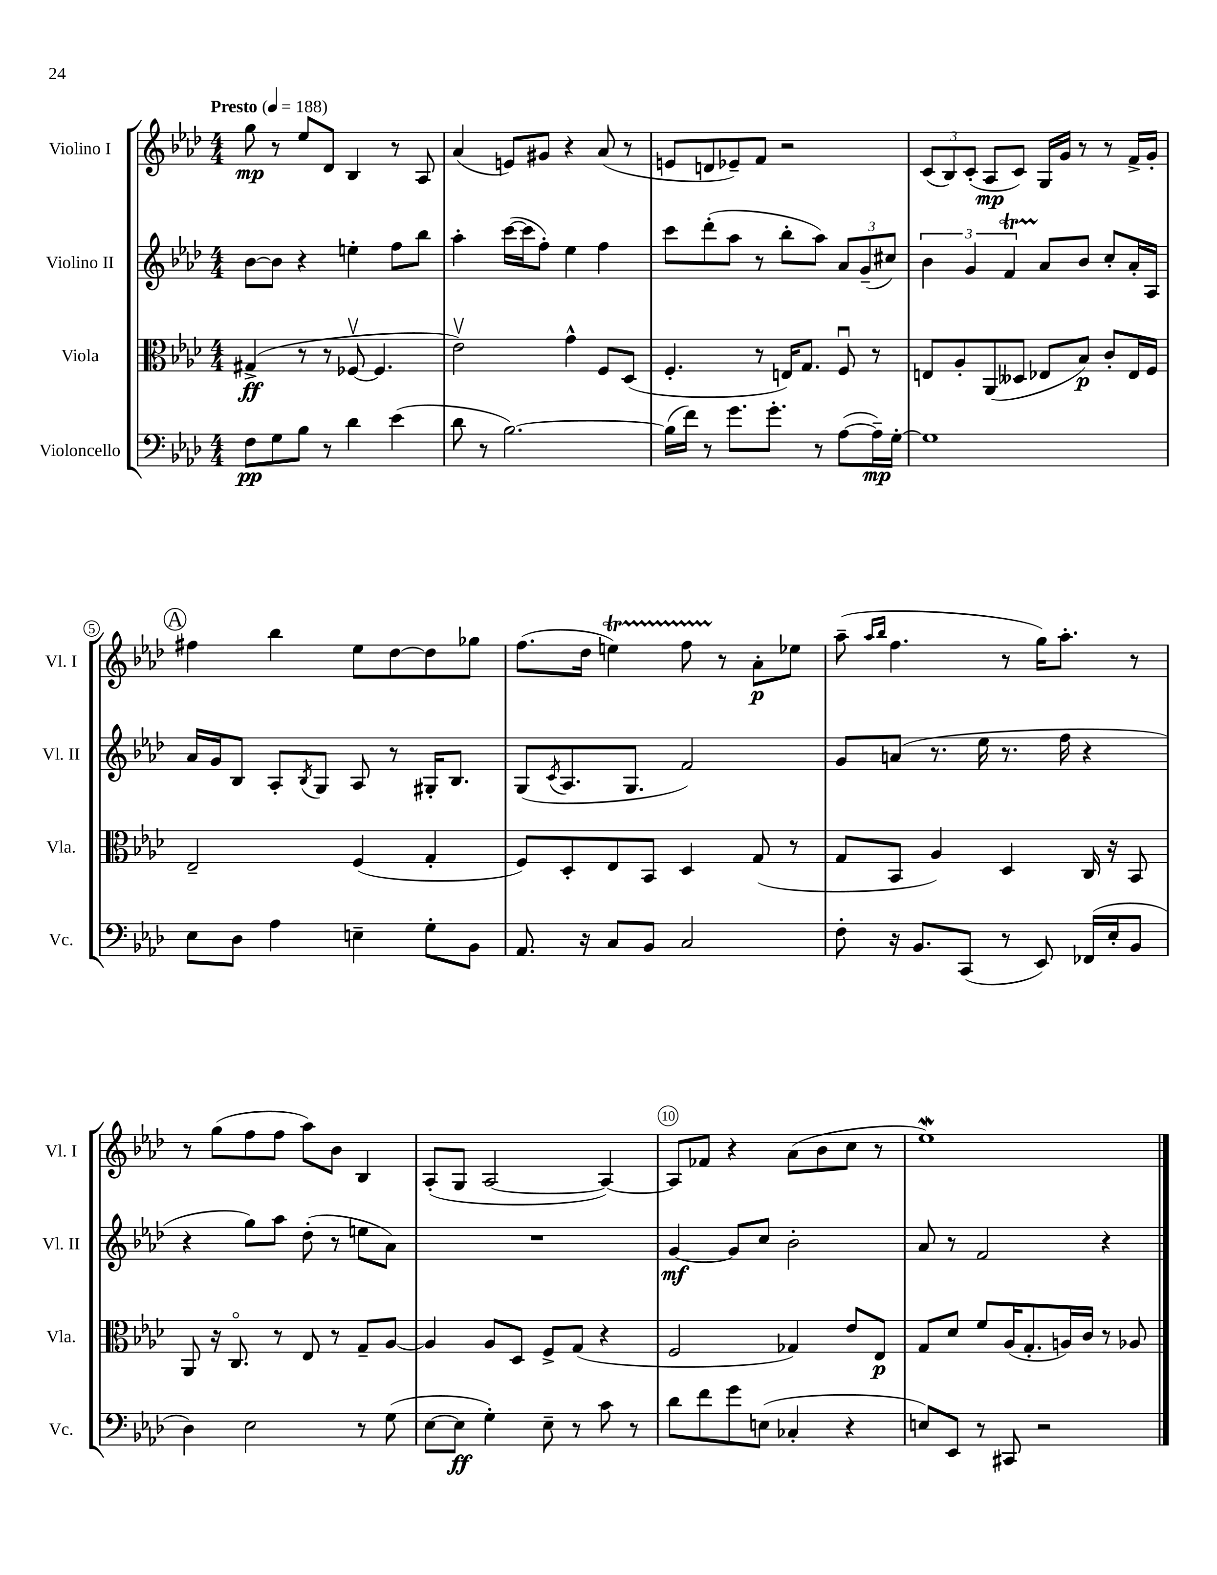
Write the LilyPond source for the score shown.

<<
\new StaffGroup <<
\new Staff = "s0" \with { instrumentName = "Violino I" shortInstrumentName = "Vl. I" } {
    \clef treble \key aes \major \numericTimeSignature \time 4/4 \tempo "Presto" 4 = 188
    g''8\mp r8 ees''8 des'8 bes4 r8 aes8 |
    aes'4( e'8) gis'8 r4 aes'8( r8 |
    e'8 d'8 ees'8--) f'8 r2 |
    \tuplet 3/2 { c'8( bes8) c'8-.( } aes8\mp c'8) g16 g'16 r8 r8 f'16-> g'16-. |
    \mark \markup { \circle "A" } fis''4 bes''4 ees''8 des''8~ des''8 ges''8 |
    f''8.( des''16 e''4\startTrillSpan) f''8 r8\stopTrillSpan aes'8-.\p ees''8 |
    aes''8--( \grace { aes''16 bes''16 } f''4. r8 g''16) aes''8.-. r8 |
    r8 g''8( f''8 f''8 aes''8) bes'8 bes4 |
    aes8-.( g8 aes2~ aes4~) |
    aes8 fes'8 r4 aes'8( bes'8 c''8 r8 |
    ees''1\mordent) \bar "|." |
}
\new Staff = "s1" \with { instrumentName = "Violino II" shortInstrumentName = "Vl. II" } {
    \clef treble \key aes \major \numericTimeSignature \time 4/4
    bes'8~ bes'8 r4 e''4-. f''8 bes''8 |
    aes''4-. c'''16~( c'''16 f''8-.) ees''4 f''4 |
    c'''8 des'''8-.( aes''8 r8 bes''8-. aes''8) \tuplet 3/2 { aes'8 g'8--( cis''8) } |
    \tuplet 3/2 { bes'4 g'4 f'4\startTrillSpan } aes'8\stopTrillSpan bes'8 c''8-. aes'16-. aes16 |
    \mark \markup { \circle "A" } aes'16 g'16 bes8 aes8-. \acciaccatura { bes8 } g8 aes8 r8 gis16-. bes8. |
    g8( \acciaccatura { c'8 } aes8. g8. f'2) |
    g'8 a'8( r8. ees''16 r8. f''16 r4 |
    r4 g''8) aes''8 des''8-.( r8 e''8 aes'8) |
    R1 |
    g'4~\mf g'8 c''8 bes'2-. |
    aes'8 r8 f'2 r4 \bar "|." |
}
\new Staff = "s2" \with { instrumentName = "Viola" shortInstrumentName = "Vla." } {
    \clef alto \key aes \major \numericTimeSignature \time 4/4
    gis4->\ff( r8 r8 fes8~\upbow fes4. |
    ees'2\upbow) g'4-^ f8 des8( |
    f4.-. r8 e16) g8. f8\downbow r8 |
    e8 aes8-. aes,8( deses8 ees8 bes8\p) c'8-. ees16 f16 |
    \mark \markup { \circle "A" } ees2-- f4( g4-. |
    f8) des8-. ees8 bes,8 des4 g8( r8 |
    g8 bes,8 aes4) des4 c16 r16 bes,8 |
    aes,8 r16 c8.\flageolet r8 ees8 r8 g8-- aes8~ |
    aes4 aes8 des8 f8-> g8( r4 |
    f2 ges4) ees'8 ees8\p |
    g8 des'8 f'8 aes16( g8.-. a16) c'16 r8 aes8 \bar "|." |
}
\new Staff = "s3" \with { instrumentName = "Violoncello" shortInstrumentName = "Vc." } {
    \clef bass \key aes \major \numericTimeSignature \time 4/4
    f8\pp g8 bes8 r8 des'4 ees'4( |
    des'8 r8 bes2.~) |
    bes16( f'16) r8 g'8. g'8.-. r8 aes8~( aes16--\mp) g16~-. |
    g1 |
    \mark \markup { \circle "A" } ees8 des8 aes4 e4-- g8-. bes,8 |
    aes,8. r16 c8 bes,8 c2 |
    f8-. r16 bes,8. c,8( r8 ees,8) fes,16( ees16-. bes,8 |
    des4) ees2 r8 g8( |
    ees8~ ees8\ff g4-.) ees8-- r8 c'8 r8 |
    des'8 f'8 g'8 e8( ces4-. r4 |
    e8) ees,8 r8 cis,8 r2 \bar "|." |
}
>>
>>
\layout { \context { \Score \override BarNumber.break-visibility = ##(#f #t #t) barNumberVisibility = #(every-nth-bar-number-visible 5) \override BarNumber.stencil = #(make-stencil-circler 0.1 0.3 ly:text-interface::print) } }
